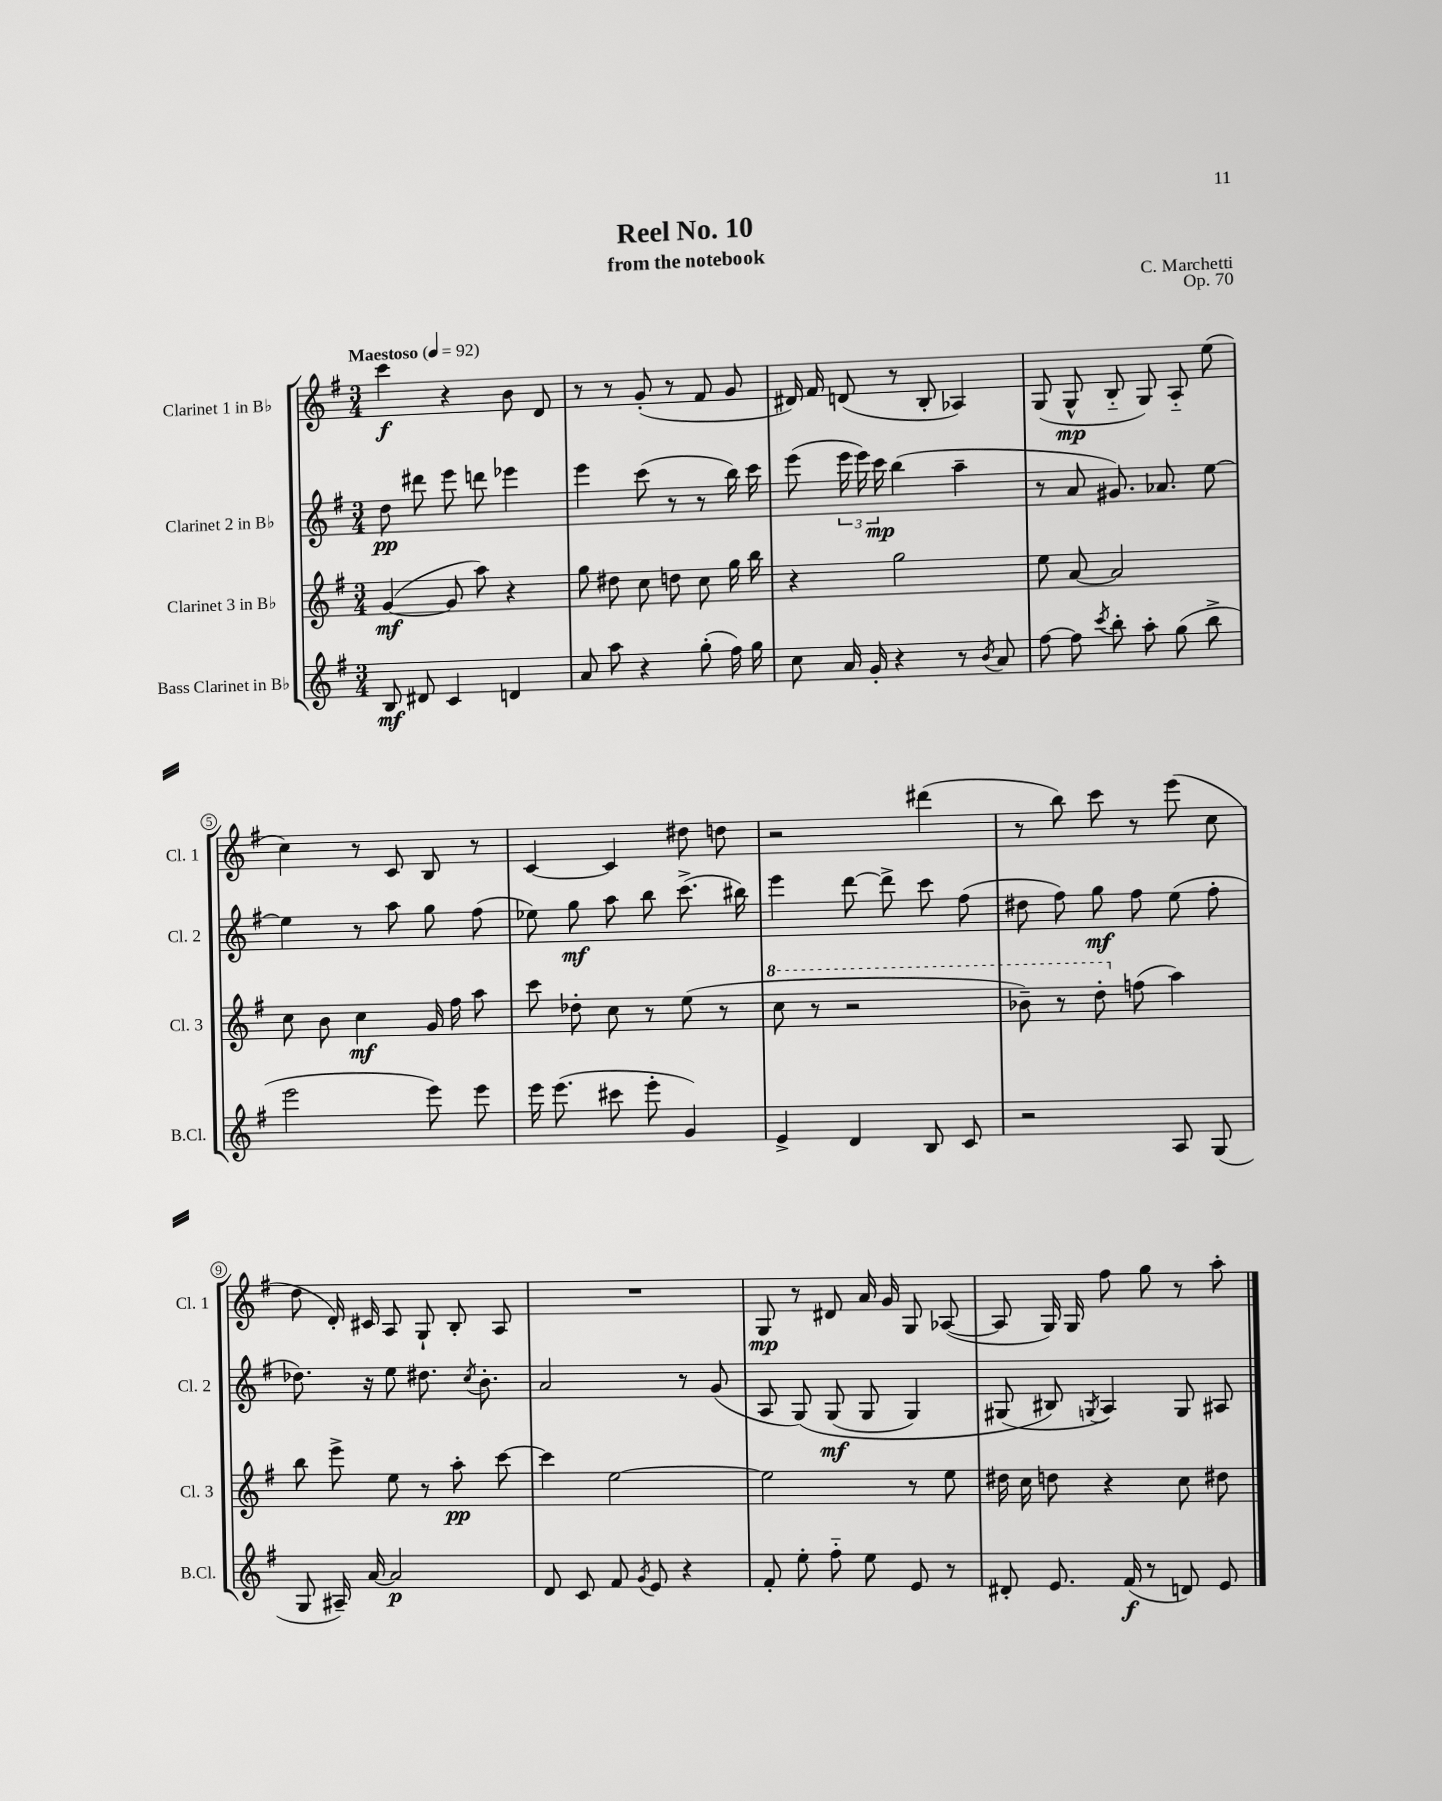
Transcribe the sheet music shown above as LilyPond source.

\header { title = "Reel No. 10" composer = "C. Marchetti" subtitle = "from the notebook" opus = "Op. 70" }
<<
\new StaffGroup <<
\new Staff = "s0" \with { instrumentName = "Clarinet 1 in Bb" shortInstrumentName = "Cl. 1" } {
    \clef treble \key g \major \numericTimeSignature \time 3/4 \tempo "Maestoso" 4 = 92
    \autoBeamOff c'''4\f r4 b'8 d'8 |
    r8 r8 g'8-.( r8 fis'8 g'8 |
    dis'16) fis'16 d'8( r8 b8-. aes4) |
    g8( g8-^\mp b8-_ g8) a8-_ e''8( |
    c''4) r8 c'8 b8 r8 |
    c'4~ c'4 dis''8 d''8 |
    r2 dis'''4( |
    r8 b''8) c'''8 r8 e'''8( c''8 |
    d''8 d'16-.) cis'16 a8 g8-! b8-. a8 |
    R2. |
    g8\mp r8 dis'8 a'16 g'16 g8 aes8~( |
    aes8 g16) g16 fis''8 g''8 r8 a''8-. \bar "|." |
}
\new Staff = "s1" \with { instrumentName = "Clarinet 2 in Bb" shortInstrumentName = "Cl. 2" } {
    \clef treble \key g \major \numericTimeSignature \time 3/4
    \autoBeamOff d''8\pp dis'''8 e'''8 d'''8 ees'''4 |
    e'''4 c'''8( r8 r8 b''16) c'''16 |
    e'''8( \tuplet 3/2 { e'''16 e'''16) c'''16\mp } b''4( a''4-- |
    r8 a'8 gis'8.) aes'8. e''8~ |
    e''4 r8 a''8 g''8 fis''8( |
    ees''8) g''8\mf a''8 b''8 c'''8.->( bis''16) |
    e'''4 d'''8~ d'''8-> c'''8 fis''8( |
    dis''8 fis''8) g''8\mf fis''8 e''8( fis''8-. |
    des''8.) r16 e''8 dis''8. \acciaccatura { c''8 } b'8.-. |
    a'2 r8 g'8( |
    a8 g8)\( g8\mf( g8 g4) |
    gis8( bis8\) \acciaccatura { g8 } a4) g8 ais8 \bar "|." |
}
\new Staff = "s2" \with { instrumentName = "Clarinet 3 in Bb" shortInstrumentName = "Cl. 3" } {
    \clef treble \key g \major \numericTimeSignature \time 3/4
    \autoBeamOff g'4~\mf( g'8 a''8) r4 |
    g''8 dis''8 c''8 d''8 c''8 g''16 b''16 |
    r4 g''2 |
    e''8 a'8~ a'2 |
    c''8 b'8 c''4\mf g'16 fis''16 a''8 |
    c'''8 des''8-. c''8 r8 e''8( r8 |
    \ottava #1 c'''8 r8 r2 |
    bes''8--) r8 d'''8-. \ottava #0 f''8( a''4) |
    b''8 e'''8-> e''8 r8 a''8-.\pp c'''8~ |
    c'''4 e''2~ |
    e''2 r8 e''8 |
    dis''16 c''16 d''8 r4 c''8 dis''8 \bar "|." |
}
\new Staff = "s3" \with { instrumentName = "Bass Clarinet in Bb" shortInstrumentName = "B.Cl." } {
    \clef treble \key g \major \numericTimeSignature \time 3/4
    \autoBeamOff b8\mf dis'8 c'4 d'4 |
    a'8 a''8 r4 g''8-.( fis''16) g''16 |
    c''8 a'16 g'16-. r4 r8 \acciaccatura { b'8 } a'8 |
    fis''8~ fis''8 \acciaccatura { c'''8 } b''8-. a''8-. g''8( b''8-> |
    e'''2 e'''8) e'''8 |
    e'''16 e'''8.( cis'''8 e'''8-. g'4) |
    e'4-> d'4 b8 c'8 |
    r2 a8 g8( |
    g8 ais16--) a'16~ a'2\p |
    d'8 c'8 fis'8 \acciaccatura { g'8 } e'8 r4 |
    fis'8-. e''8-. fis''8-_ e''8 e'8 r8 |
    dis'8-. e'8. fis'16\f( r8 d'8) e'8 \bar "|." |
}
>>
>>
\layout { \context { \Score \override BarNumber.stencil = #(make-stencil-circler 0.1 0.3 ly:text-interface::print) } }
